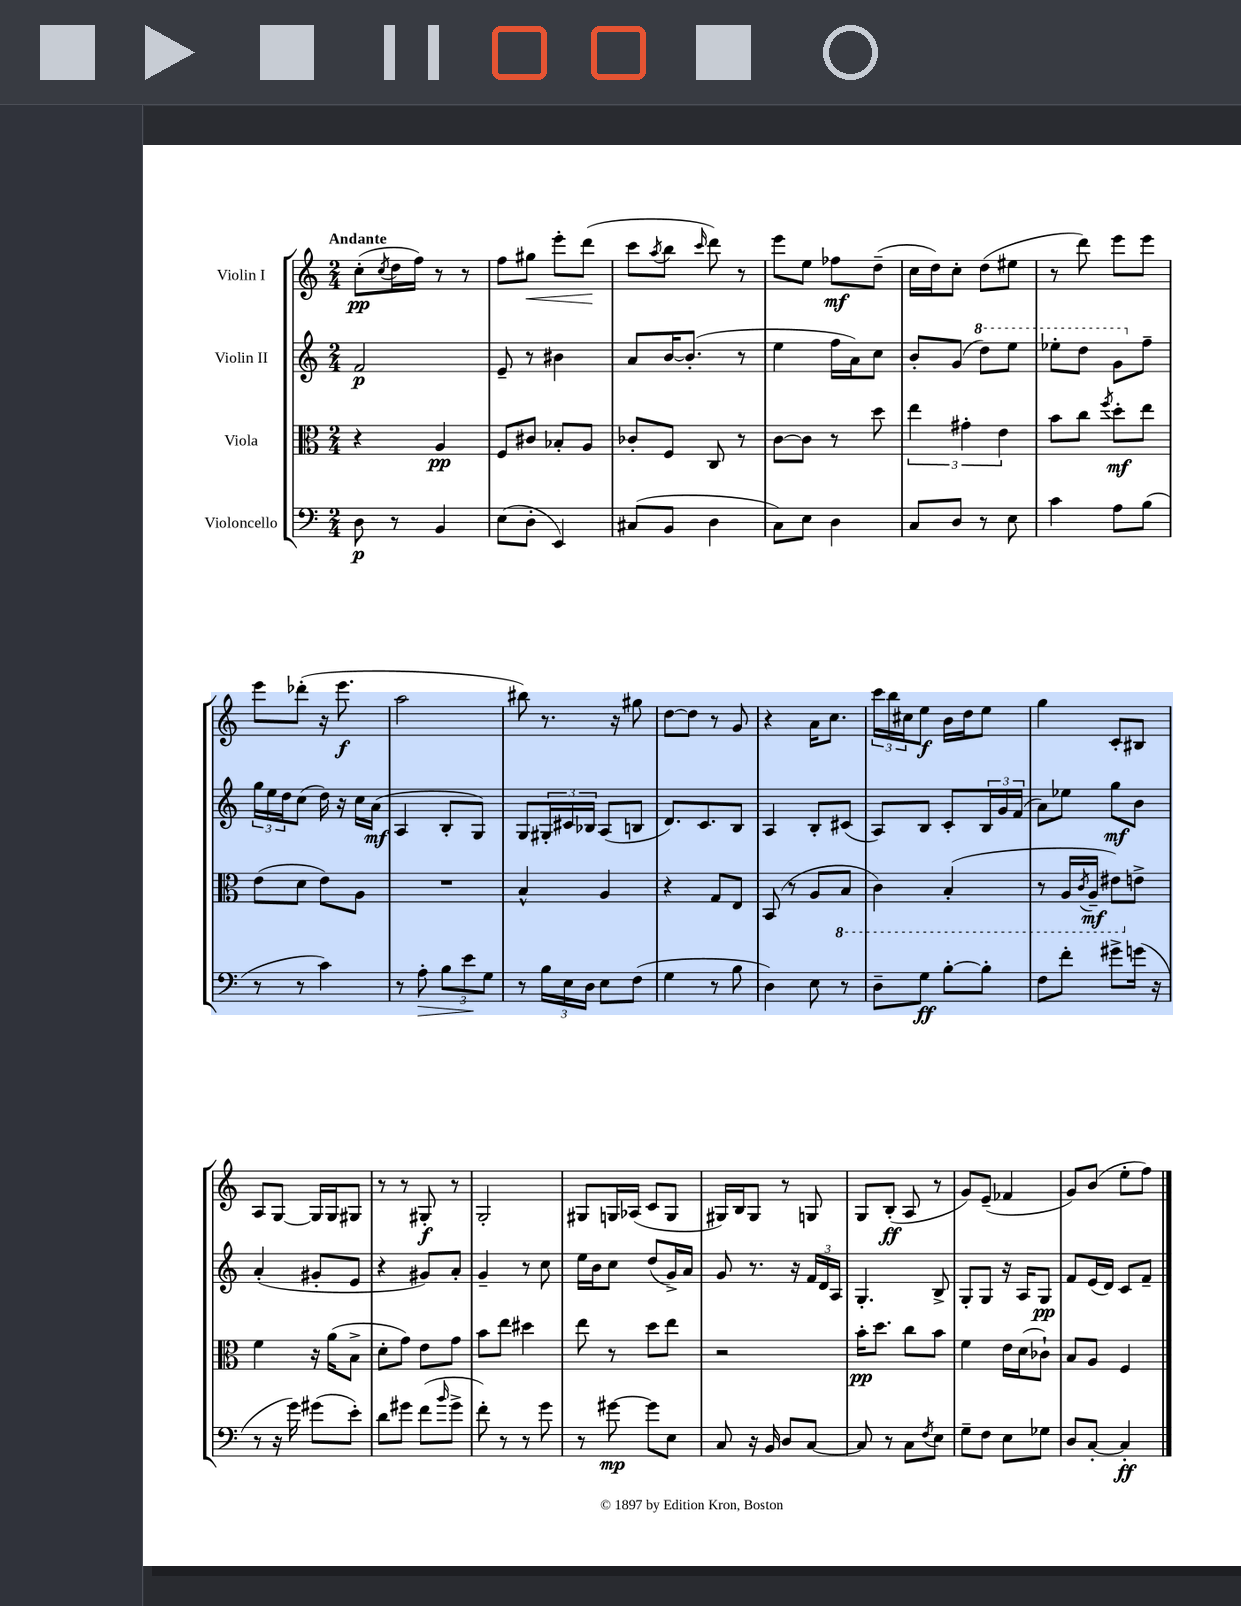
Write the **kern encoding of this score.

**kern	**kern	**kern	**kern
*staff4	*staff3	*staff2	*staff1
*clefF4	*clefC3	*clefG2	*clefG2
*k[]	*k[]	*k[]	*k[]
*M2/4	*M2/4	*M2/4	*M2/4
8D\	4r	2f/	(8cc'\L
.	.	.	8qcc/
8r	.	.	16dd\L
.	.	.	16ff\JJ)
4BB/	4A/	.	8r
.	.	.	8r
=	=	=	=
(8E\L	8F/L	8e~/	8ff\L
8D'\J	8c#/J	8r	8gg#\J
4EE/)	8B-'/L	4b#\	8eee'\L
.	8A/J	.	(8ddd\J
=	=	=	=
(8C#/L	8c-'/L	8a/L	8ccc\L
.	.	.	8qaa/
8BB/J	8F/J	[16b/K	8bb\J
.	.	(8.b'/]J	.
.	.	.	16qqccc/
4D\	8C/	.	8ddd\)
.	8r	8r	8r
=	=	=	=
8C\L)	[8c\L	4ee\	8eee\L
8E\J	8c\]J	.	8ee\J
4D\	8r	16ff\LL	8ff-\L
.	.	16a\J)	.
.	8dd\	8cc\J	(8dd~\J
=	=	=	=
8C/L	6ee\	8b'/L	16cc\LL
.	.	.	16dd\J)
8D/J	.	(8g/J	8cc'\J
.	6g#'\	.	.
8r	.	8ddd\L)	(8dd\L
.	6e\	.	.
8E\	.	8eee\J	8ee#\J
=	=	=	=
4c\	8b\L	8eee-'\L	8r
.	8cc\J	8ddd\J	8ddd\)
.	8qff/	.	.
8A\L	8dd'\L	8gg\L	8eee\L
(8B\J	8ee\J	8ff~\J	8eee\J
=	=	=	=
8r	(8e\L	24gg\LL	8eee\L
.	.	24ee\	.
.	.	24dd\J	.
8r	8d\J	(8cc\J	(8ddd-'\J
4c\)	8e\L)	16dd\)	16r
.	.	16r	8.eee\
.	8A\J	16cc\LL	.
.	.	(16a\JJ	.
=	=	=	=
8r	2r	4A/	2aa\
8A'\	.	.	.
12B\L	.	8B'/L	.
12e\	.	.	.
.	.	8G/J)	.
12G\J	.	.	.
=	=	=	=
8r	4B^^/	8G/L	8bb#\)
24B\LL	.	24G#'/L	8.r
24E\	.	24c#/	.
24D\JJ	.	24B-/JJ	.
8E\L	4A/	(8A/L	.
.	.	.	16r
(8F\J	.	8B/J	8gg#\
=	=	=	=
4G\	4r	8.d/L)	[8dd\L
.	.	.	8dd\]J
.	.	8.c/	.
8r	8G/L	.	8r
8B\	8E/J	8B/J	8g/
=	=	=	=
4D\)	(8BB/	4A/	4r
.	8r	.	.
8E\	8A/L	8B'/L	16a\LK
.	.	.	8.cc\J
8r	8BB/J	(8c#/J	.
=	=	=	=
8D~\L	4C\)	8A/L)	24ccc\LL
.	.	.	24bb\
.	.	.	24cc#\J
8G\J	.	8B/J	8ee\J
[8B'\L	(4BB'/	8c'/L	16b\LL
.	.	.	16dd\J
8B'\]J	.	24B/L	8ee\J
.	.	24g/	.
.	.	(24f/JJ	.
=	=	=	=
8F\L	8r	8a\L)	4gg\
8f'\J	16AA/LL	8ee-\J	.
.	8qC/	.	.
.	16AA~/JJ	.	.
8g#^\L	8E#\L)	8gg\L	8c'/L
(16g\Jk	8e^\J	8b\J	8B#/J
16r	.	.	.
=	=	=	=
8r	4f\	(4a'/	8A/L
16r	.	.	[8G/J
16g\)	.	.	.
(8g#\L	16r	8g#'/L	16G/]LL
.	(16a\LK	.	16G/J
8e'\J)	8B^\J	8e/J	8G#/J
=	=	=	=
8d\L	8d'\L	4r	8r
8g#\J	8g\J)	.	8r
(8f\L	8e\L	8g#/L)	8G#'/
16qqb/	.	.	.
8g#^\J	8g\J	8a'/J	8r
=	=	=	=
8f'\)	8b\L	4g~/	2G'/
8r	8ee\J	.	.
8r	4dd#\	8r	.
8g\	.	8cc\	.
=	=	=	=
8r	8ee\	16ee\LL	8G#/L
.	.	16b\J	.
[8g#\	8r	8cc\J	16G/L
.	.	.	(16A-/JJ
8g#\]L	8dd\L	(8dd/L	8c/L
8E\J	8ee\J	16g^/L)	8G/J
.	.	16a/JJ	.
=	=	=	=
8C/	2r	8g/	16G#/LL)
.	.	.	16B/J
16r	.	8.r	8G#/J
16BB/	.	.	.
8D/L	.	.	8r
.	.	16r	.
[8C/J	.	24f/LL	8G/
.	.	24d/	.
.	.	24A/JJ	.
=	=	=	=
8C/]	16b'\LK	4.G'/	8G/L
.	8.dd\J	.	.
8r	.	.	(8B'/J
8C\L	8cc\L	.	8A/
8qF/	.	.	.
8E\J	8b\J	8B^/	8r
=	=	=	=
8G~\L	4f\	8G'/L	8g/L)
8F\J	.	8G/J	(8e~/J
8E\L	16e\LL	16r	4f-/
.	(16d\J	16A/LK	.
8G-\J	8c-`\J)	8G/J	.
=	=	=	=
8D/L	8B/L	8f/L	8g/L)
[8C'/J	8A/J	(16e/L	(8b/J
.	.	16d/JJ)	.
4C'/]	4F/	8c/L	8ee'\L
.	.	8f~/J	8ff\J)
==	==	==	==
*-	*-	*-	*-
